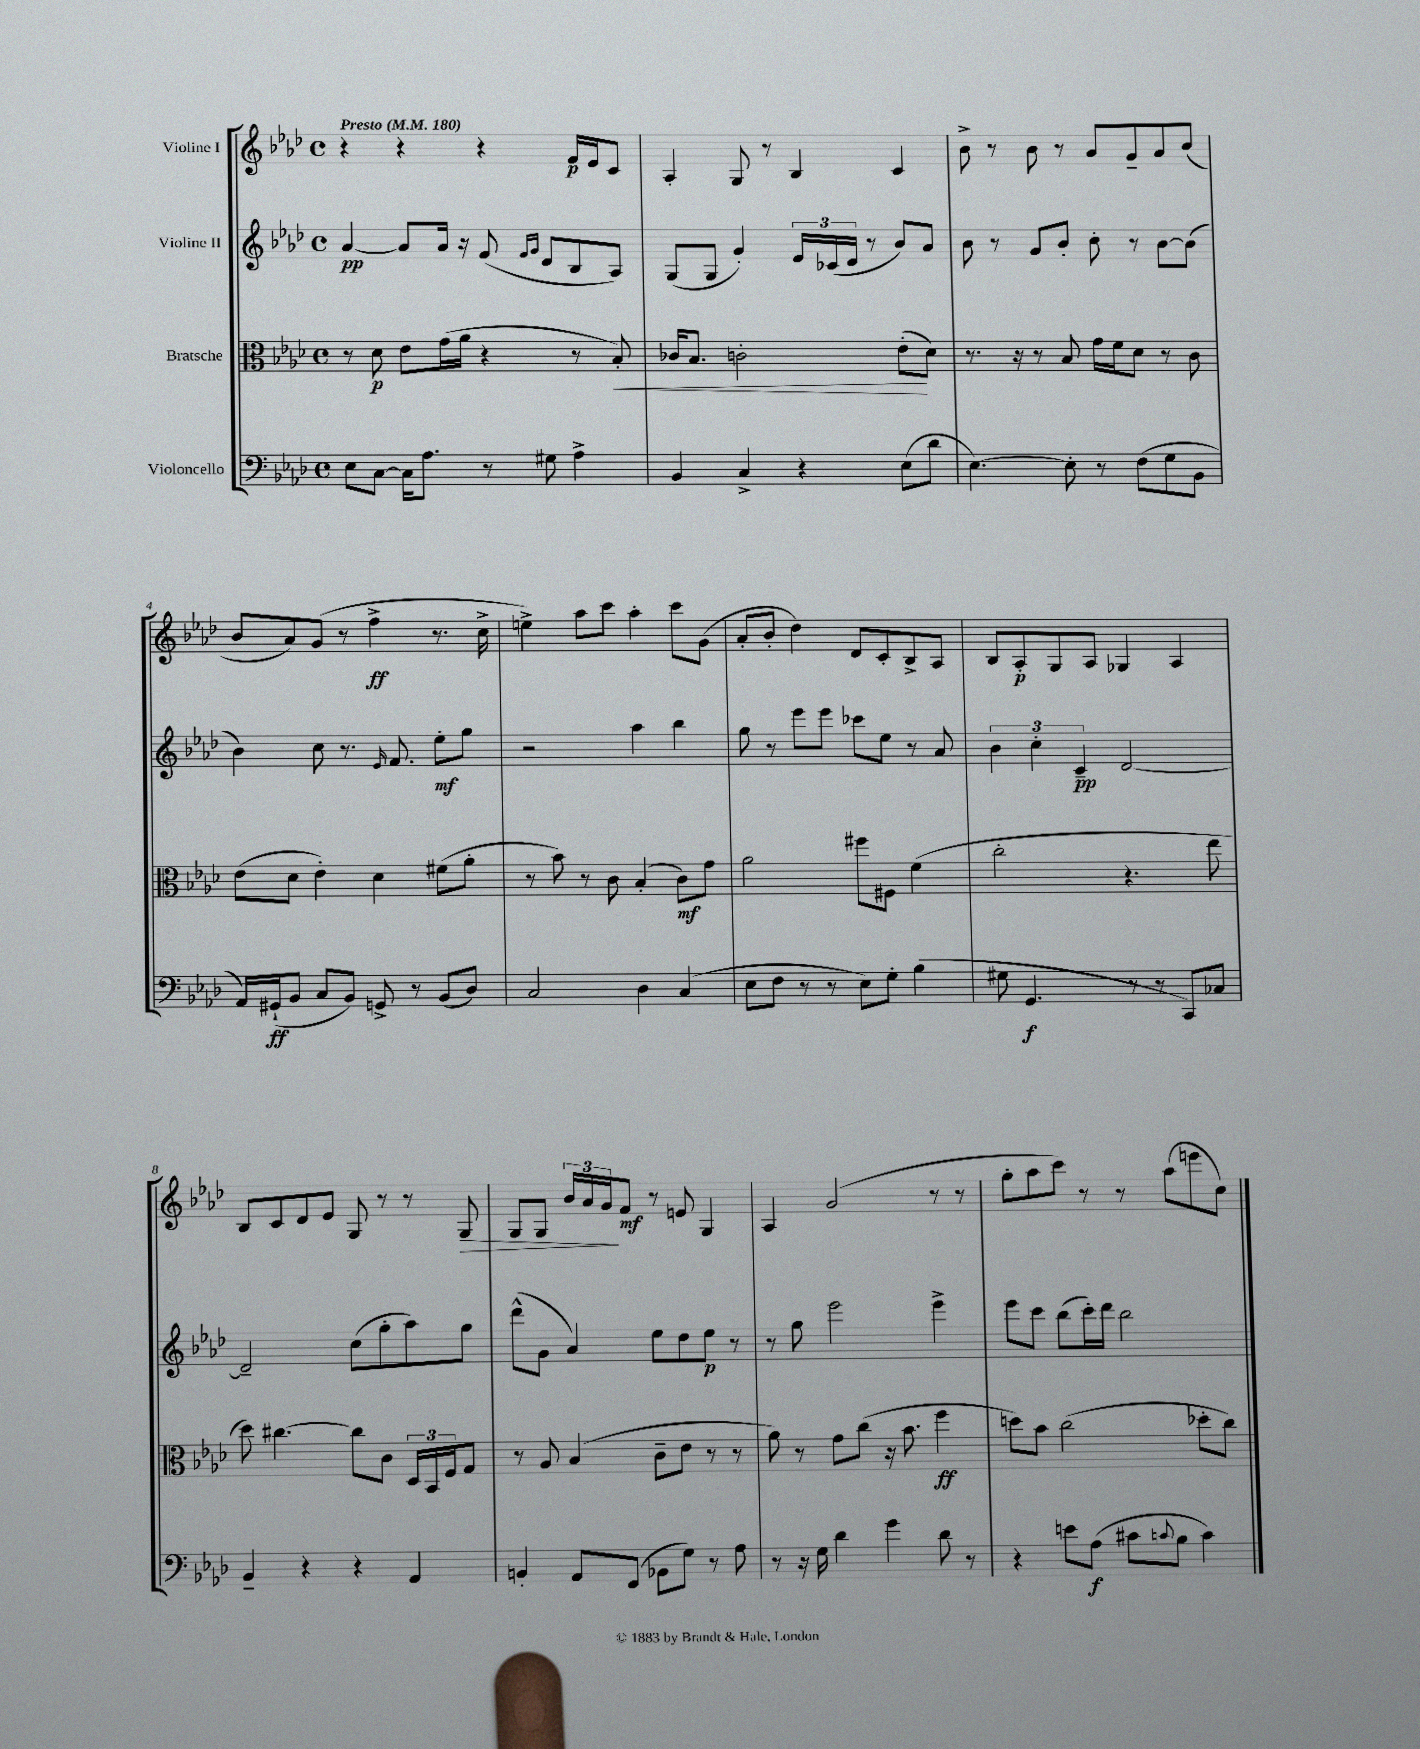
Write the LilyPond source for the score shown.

<<
\new StaffGroup <<
\new Staff = "s0" \with { instrumentName = "Violine I" } {
    \clef treble \key aes \major \defaultTimeSignature \time 4/4 \tempo "Presto" 4 = 180
    r4 r4 r4 f'16\p ees'16 c'8 |
    aes4-. g8 r8 bes4 c'4 |
    bes'8-> r8 bes'8 r8 aes'8 g'8-- aes'8 c''8( |
    bes'8 aes'8) g'8( r8 f''4->\ff r8. c''16-> |
    e''4->) aes''8 c'''8 aes''4-. c'''8 g'8( |
    aes'8-. bes'8-. des''4) des'8 c'8-. bes8-> aes8 |
    bes8 aes8-.\p g8 aes8 ges4 aes4 |
    bes8 c'8 des'8 ees'8 g8 r8 r8 g8\> |
    g8 g8 \tuplet 3/2 { bes'16 aes'16 g'16\! } f'8\mf r8 e'8 g4 |
    aes4 g'2( r8 r8 |
    g''8-. aes''8 c'''8) r8 r8 aes''8( e'''8 c''8) \bar "|." |
}
\new Staff = "s1" \with { instrumentName = "Violine II" } {
    \clef treble \key aes \major \defaultTimeSignature \time 4/4
    aes'4~\pp aes'8 aes'16 r16 f'8( \grace { f'16 g'16 } des'8 bes8 aes8) |
    g8( g8 g'4-.) \tuplet 3/2 { ees'16 ces'16( des'16 } r8 bes'8) aes'8 |
    bes'8 r8 g'8 bes'8-. c''8-. r8 bes'8~ bes'8( |
    bes'4) c''8 r8. \grace { ees'16 } f'8. ees''8-.\mf g''8 |
    r2 aes''4 bes''4 |
    g''8 r8 ees'''8 ees'''8 ces'''8 ees''8 r8 aes'8 |
    \tuplet 3/2 { bes'4 c''4-. c'4--\pp } des'2~ |
    des'2-- c''8( g''8-. aes''8) g''8 |
    des'''8-^( g'8 aes'4) ees''8 des''8 ees''8\p r8 |
    r8 g''8 ees'''2 ees'''4-> |
    ees'''8 c'''8 bes''8( c'''16-.) des'''16 bes''2 \bar "|." |
}
\new Staff = "s2" \with { instrumentName = "Bratsche" } {
    \clef alto \key aes \major \defaultTimeSignature \time 4/4
    r8 des'8\p ees'8 g'16( aes'16 r4 r8 bes8-.\<) |
    ces'16 bes8. c'2-. ees'8-.\!( des'8) |
    r8. r16 r8 bes8 g'16 f'16 des'8 r8 c'8 |
    ees'8( des'8 ees'4-.) des'4 fis'8( aes'8-. |
    r8 bes'8) r8 c'8 bes4-.( c'8\mf) g'8 |
    aes'2 fis''8 fis8 f'4( |
    c''2-. r4. ees''8 |
    des''8) cis''4.~ cis''8 c'8 \tuplet 3/2 { des16 bes,16 f16 } g8 |
    r8 aes8 bes4( c'8-- ees'8 r8 r8 |
    aes'8) r8 g'8 c''8( r16 bes'8. f''4\ff |
    d''8) bes'8 c''2( des''8-. c''8) \bar "|." |
}
\new Staff = "s3" \with { instrumentName = "Violoncello" } {
    \clef bass \key aes \major \defaultTimeSignature \time 4/4
    ees8 c8~ c16 aes8. r8 gis8 aes4-> |
    bes,4 c4-> r4 ees8( des'8 |
    ees4.~) ees8-. r8 f8( g8 bes,8 |
    aes,16) gis,16-!\ff( bes,8 c8 bes,8) g,8-> r8 bes,8( des8) |
    c2 des4 c4( |
    ees8 f8 r8 r8 ees8) g8-. bes4( |
    gis8 g,4.\f r8 r8 c,8) ces8 |
    bes,4-- r4 r4 aes,4 |
    b,4-. aes,8 f,8( bes,8 g8) r8 aes8 |
    r8 r16 g16 des'4 g'4 des'8 r8 |
    r4 e'8 aes8\f( cis'8 \appoggiatura { c'8 } bes8 c'4) \bar "|." |
}
>>
>>
